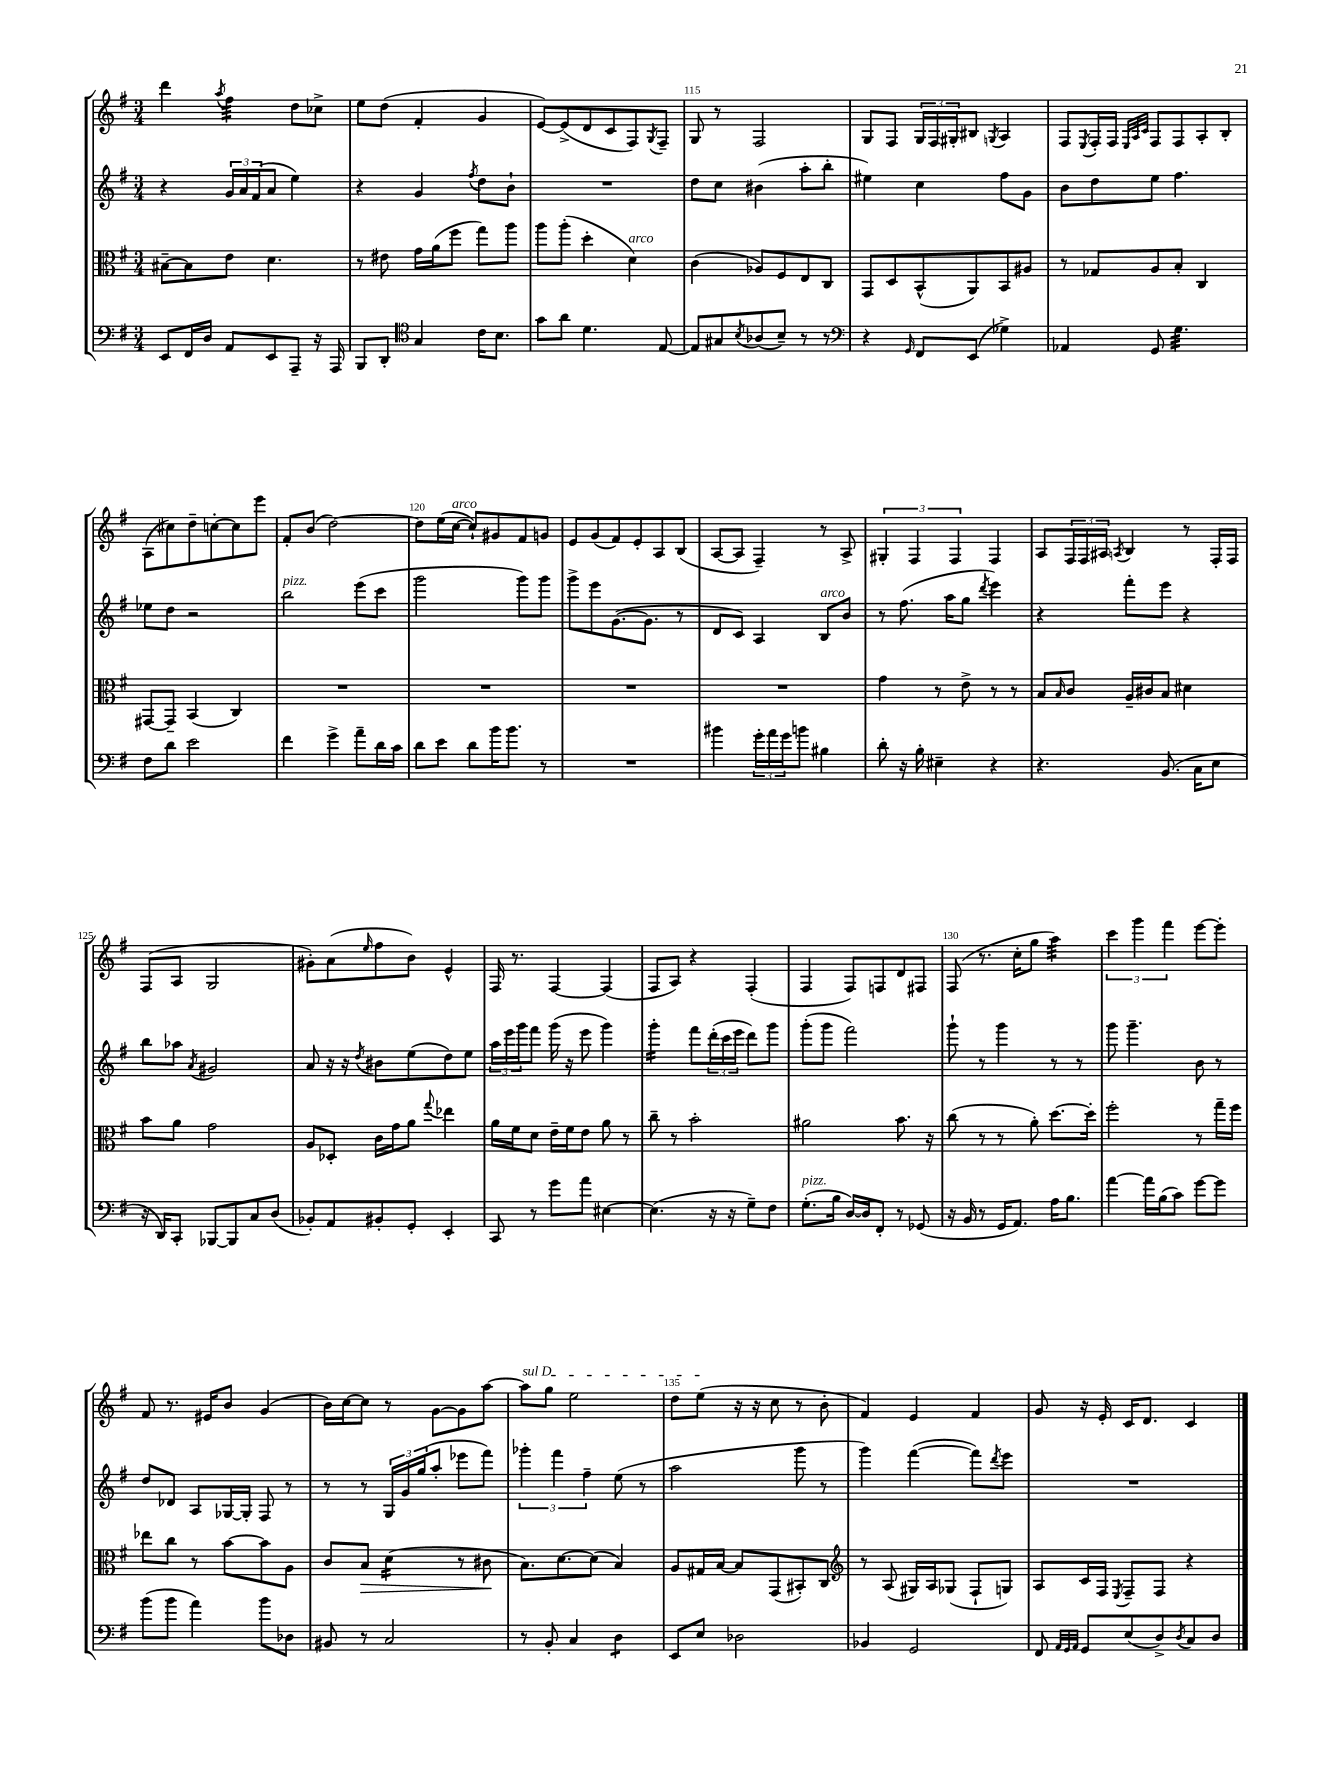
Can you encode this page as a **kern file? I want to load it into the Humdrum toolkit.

**kern	**kern	**kern	**kern
*staff4	*staff3	*staff2	*staff1
*clefF4	*clefC3	*clefG2	*clefG2
*k[f#]	*k[f#]	*k[f#]	*k[f#]
*M3/4	*M3/4	*M3/4	*M3/4
8EE	[8B#~	4r	4ddd
16FF#	8B#]	.	.
16D	.	.	.
.	.	.	8qaa
8AA	8e	24g	4ff#
.	.	24a	.
.	.	(24f#	.
8EE	4.d	8a	.
8AAA~	.	4ee)	8dd
16r	.	.	8cc-^
16AAA	.	.	.
=	=	=	=
8BBB	8r	4r	8ee
8DD'	8e#	.	(8dd
*clefC4	*	*	*
4G	16g	4g	4f#'
.	(16a	.	.
.	8ff#	.	.
.	.	8qff#	.
16c	8gg)	8dd	4g
8.B	.	.	.
.	8aa	8b`	.
=	=	=	=
8g	8aa	2.r	[8e)
8a	(8aa'	.	(8e^]
4.d	4dd'	.	8d
.	.	.	8c
.	4d)	.	8F#)
.	.	.	8qG
[8E	.	.	8F#~
=	=	=	=
8E]	(4c	8dd	8G
8G#	.	8cc	8r
8qB	.	.	.
(8A-	8A-)	(4b#	2F#
8B~)	8F#	.	.
8r	8E	8aa'	.
8r	8C	8bb'	.
=	=	=	=
*clefF4	*	*	*
4r	8GG	4ee#)	8G
.	8D	.	8F#
16qqGG	.	.	.
8FF#	(8BB^^	4cc	24G
.	.	.	24F#
.	.	.	24G#'
(8EE	8AA)	.	8B#
.	.	.	8qG
4G-^)	8BB	8ff#	4A
.	8A#	8g	.
=	=	=	=
4AA-	8r	8b	8F#
.	.	.	8qE
.	8G-	8dd	16F#'
.	.	.	16F#
.	.	.	32qqE
.	.	.	32qqA
.	.	.	32qqc
8GG	8A	8ee	8F#
4.G	8B'	4.ff#	8F#
.	4C	.	8A'
.	.	.	8B'
=	=	=	=
8F#	[8GG#	8ee-	(8A
8d	8GG#~]	8dd	8cc#)
2e	(4BB	2r	8dd~
.	.	.	[8cc'
.	4C)	.	8cc]
.	.	.	8eee
=	=	=	=
4f#	2.r	2bb	8f#'
.	.	.	(8b
4g^	.	.	[2dd)
8a~	.	(8eee	.
16d	.	8ccc	.
16c	.	.	.
=	=	=	=
8d	2.r	2ggg	8dd]
8e	.	.	(16ee
.	.	.	[16cc
8d	.	.	8cc`])
16b	.	.	8g#
8.b	.	.	.
.	.	8ggg)	8f#
8r	.	8ggg	8g
=	=	=	=
2.r	2.r	8ggg^	8e
.	.	8eee	(8g
.	.	([8.g	8f#)
.	.	.	8e'
.	.	8.g]	.
.	.	.	8A
.	.	8r	(8B
=	=	=	=
4b#	2.r	8d	[8A
.	.	8c)	8A]
24g'	.	4A	4F#~)
24a	.	.	.
24g	.	.	.
8b	.	.	.
4B#	.	8B	8r
.	.	8b	8A^
=	=	=	=
8d'	4g	8r	6G#'
16r	.	(8.ff#	.
.	.	.	6F#
16B'	.	.	.
4E#~	8r	.	.
.	.	16aa	.
.	.	.	6F#
.	8e^	8gg	.
.	.	8qddd	.
4r	8r	4eee)	4F#
.	8r	.	.
=	=	=	=
4.r	8B	4r	8A
.	16qqB	.	.
.	8c	.	24F#
.	.	.	24F#
.	.	.	24A#
.	.	.	8qA
.	16A~	8fff#'	4B
.	16c#	.	.
(8.BB	8B	8eee	.
.	4d#	4r	8r
16C	.	.	.
8E	.	.	16F#'
.	.	.	16F#
=	=	=	=
16r	8b	8bb	(8F#
16DD)	.	.	.
8CC'	8a	8aa-	8A
.	.	8qa	.
[8BBB-	2g	2g#	2G
8BBB-]	.	.	.
8C	.	.	.
(8D	.	.	.
=	=	=	=
8BB-')	8A	8a	8g#')
8AA	8D-'	16r	(8a
.	.	16r	.
.	.	8qdd	16qqee
8BB#'	16c	8b#	8ff#
.	16g	.	.
8GG'	8a	(8ee	8b)
.	8qqgg	.	.
4EE'	4ee-	8dd)	4e^^
.	.	8ee	.
=	=	=	=
8CC	16a	24aa	16F#
.	.	24eee	.
.	16f#	.	8.r
.	.	24ggg	.
8r	8d	8fff#	.
8g	16e~	(16ggg	[4F#
.	16f#	16r	.
8a	8e	8eee	.
[4E#	8a	4ggg)	(4F#]
.	8r	.	.
=	=	=	=
(4.E#]	8cc~	4ggg'	8F#
.	8r	.	8A)
.	2b'	8fff#	4r
16r	.	(24ddd'	.
.	.	24ccc	.
16r	.	.	.
.	.	24eee	.
8G~)	.	8ddd)	(4F#'
8F#	.	8ggg	.
=	=	=	=
(8.G'	2a#	(8ggg'	4F#
.	.	8ggg	.
16B	.	.	.
[16D)	.	2fff#)	8F#)
16D]	.	.	.
8FF#'	.	.	8F
8r	8.b	.	8d
(8GG-	.	.	8F#
.	16r	.	.
=	=	=	=
16r	(8cc	8ggg`	(8F#
16BB	.	.	.
8r	8r	8r	8.r
16GG	8r	4ggg	.
8.AA)	.	.	16cc'
.	8a')	.	8gg
16A	[8.dd	8r	4aa)
8.B	.	.	.
.	.	8r	.
.	16dd']	.	.
=	=	=	=
[4a	2ff#'	8ggg	6ccc
.	.	4.ggg~	.
.	.	.	6ggg
16a]	.	.	.
(16B	.	.	.
.	.	.	6fff#
8c)	.	.	.
[8g	8r	8b	[8eee
8g]	16gg~	8r	8eee']
.	16ff#	.	.
=	=	=	=
(8b	8ee-	8dd	8f#
8b	8cc	8d-	8.r
4a)	8r	8A	.
.	.	.	16e#
.	[8b	[16G-	8b
.	.	16G-']	.
8b	8b]	8F#	(4g
8D-	8A	8r	.
=	=	=	=
8BB#	8c	8r	16b)
.	.	.	[16cc
8r	8B	8r	8cc]
2C	(4d	24G	8r
.	.	24g	.
.	.	(24gg	.
.	.	8aa'	[8g
.	8r	8eee-	8g]
.	8c#	8fff#)	[8aa
=	=	=	=
8r	8.B)	6ggg-'	8aa]
8BB'	.	.	8gg
.	.	6fff#	.
.	[8.d	.	.
4C	.	.	2ee
.	.	6ff#~	.
.	(8d]	.	.
4D	4B)	(8ee	.
.	.	8r	.
=	=	=	=
8EE	8A	2aa	8dd
8E	16G#	.	(8ee
.	[16B	.	.
2D-	8B]	.	16r
.	.	.	16r
.	(8GG	.	8cc
.	8BB#')	8ggg	8r
.	8C	8r	8b'
=	=	=	=
*	*clefG2	*	*
4BB-	8r	4ggg)	4f#)
.	(8A	.	.
2GG	16G#)	([4fff#	4e
.	16A	.	.
.	(8G-	.	.
.	8F#`	8fff#])	4f#
.	.	8qddd	.
.	8G)	8eee	.
=	=	=	=
8FF#	8A	2.r	8g
32qqAA	.	.	.
32qqGG	.	.	.
32qqAA	.	.	.
8GG	16c	.	16r
.	16F#	.	16e'
.	8qE	.	.
(8E	8F#~	.	16c
.	.	.	8.d
8D^)	8F#	.	.
8qD	.	.	.
8C	4r	.	4c
8D	.	.	.
==	==	==	==
*-	*-	*-	*-
